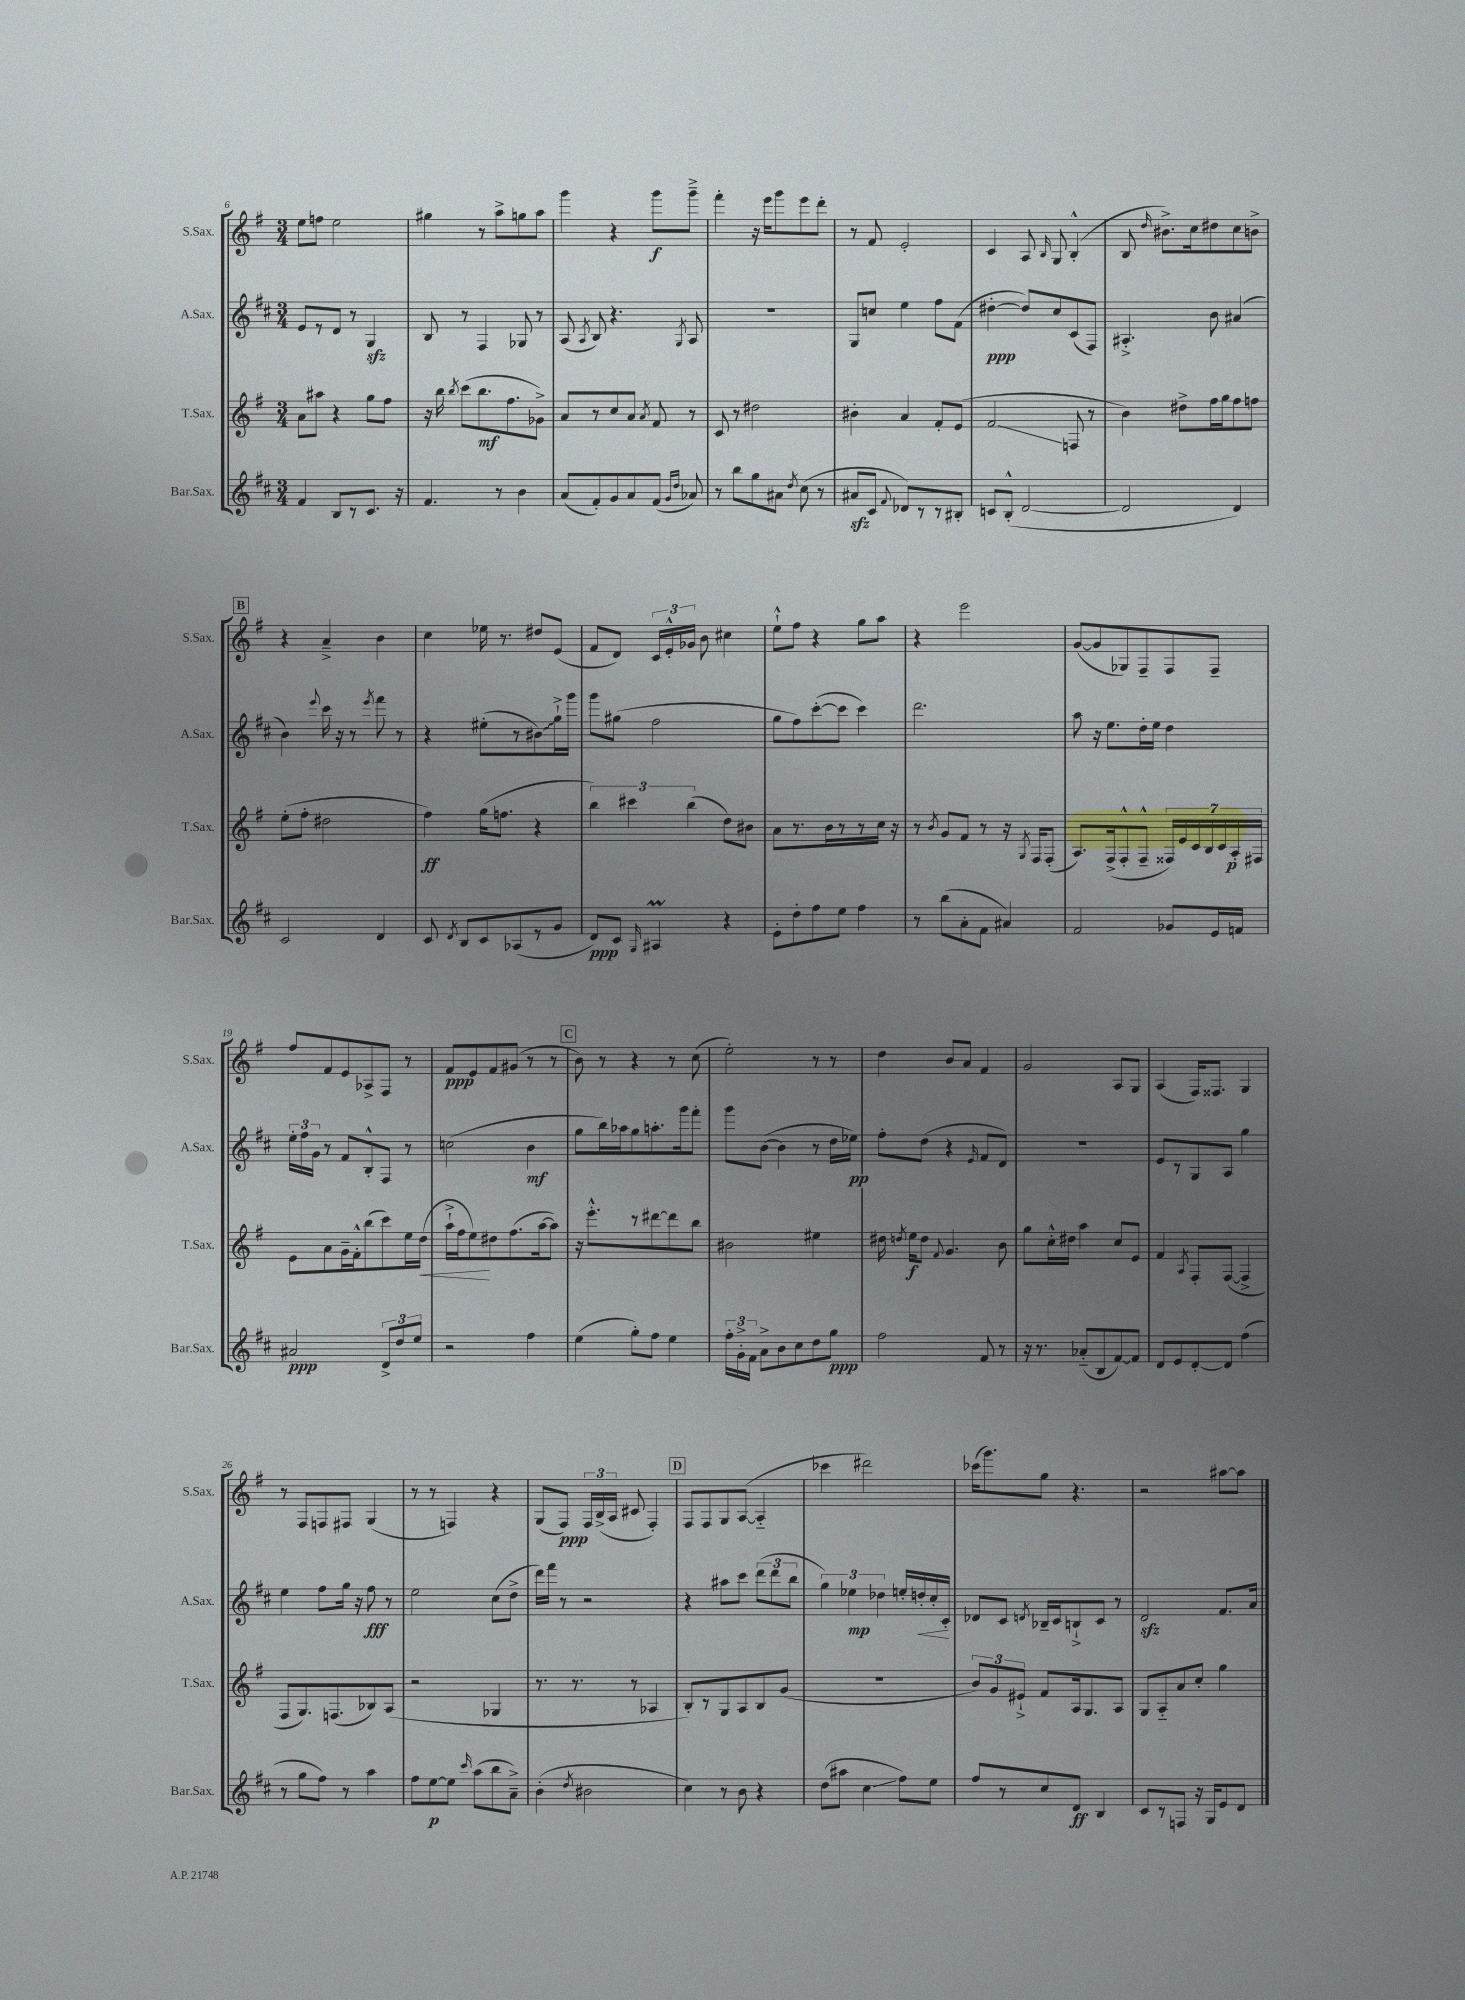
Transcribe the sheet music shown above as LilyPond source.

<<
\new StaffGroup <<
\new Staff = "s0" \with { instrumentName = "S.Sax." shortInstrumentName = "S.Sax." } {
    \clef treble \key g \major \numericTimeSignature \time 3/4
    \autoBeamOff e''8[ f''8] e''2 |
    gis''4 r8 a''8[-> g''8 a''8] |
    g'''4 r4 g'''8[\f g'''8]---> |
    fis'''4-. r16 e'''16[ g'''8 e'''8 d'''8]-. |
    r8 fis'8 e'2-. |
    c'4 a8 \grace { b16 } g8 b4-.-^( |
    b8 \grace { d''16 } bis'8.[->) c''16 dis''8 c''8 b'8]-> |
    \mark \markup { \box "B" } r4 a'4---> b'4 |
    c''4 ees''16 r8. dis''8[ e'8]( |
    fis'8[ d'8]) \tuplet 3/2 { c'16[ e'16-.-^ ges'16] } b'8 cis''4 |
    e''8[-!-^ fis''8] r4 g''8[ a''8] |
    r4 e'''2 |
    g'8[~( g'8 ges8) fis8-- fis8 fis8]-- |
    fis''8[ fis'8 e'8 aes8-> fis8] r8 |
    fis'8[\ppp e'8 fis'8 gis'8]( r8 r8 |
    \mark \markup { \box "C" } b'8) r8 r4 r8 c''8( |
    e''2-.) r8 r8 |
    d''4 b'8[ a'8] fis'4 |
    g'2 a8[ g8] |
    a4( fis16[) fisis8.] g4 |
    r8 fis8[ f8 fis8] g4( |
    r8 r8 f4) r4 |
    g8[( fis8]\ppp) \tuplet 3/2 { fis16[ b16->( a16] } cis'8 fis4-.) |
    \mark \markup { \box "D" } fis8[ fis8 g8 a8]~( a4-_ |
    ces'''4 dis'''2) |
    ces'''16[( g'''8.) g''8] r4. |
    r2 ais''8[~ ais''8] \bar "|." |
}
\new Staff = "s1" \with { instrumentName = "A.Sax." shortInstrumentName = "A.Sax." } {
    \clef treble \key d \major \numericTimeSignature \time 3/4
    \autoBeamOff e'8[ r8 d'8] r8 g4\sfz |
    b8 r8 fis4 ges8 r8 |
    a8( \acciaccatura { a8 } b8) r4. \acciaccatura { g8 } a8 |
    R2. |
    g8[ c''8] e''4 fis''8[ fis'8]( |
    dis''4~-.\ppp dis''8[) cis''8 cis'8( fis8]) |
    ais4.-.-> b'8 ais'4( |
    \mark \markup { \box "B" } b'4) \appoggiatura { e'''8 } cis'''16 r16 r8 \acciaccatura { e'''8 } fis'''8 r8 |
    r4 eis''8[-.( r8 \once \override Glissando.style = #'zigzag bis'8\glissando) g''16-!-> g'''16] |
    g'''8[ gis''8]( fis''2 |
    g''8[ fis''8) cis'''8~-.( cis'''8] cis'''4) |
    d'''2. |
    a''8 r16 e''8.[ d''16-. e''16] d''4 |
    \tuplet 3/2 { e''16[-. fis''16 g'16] } r8 fis'8[ b8-.-^ fis8] r8 |
    c''2( b'4\mf |
    \mark \markup { \box "C" } g''8[ b''16) aes''16 g''8 a''8.-. g'''16 fis'''8]-. |
    g'''8[ b'8]~( b'4 r8 d''16[ ees''16]\pp) |
    fis''8[-. d''8]( r4 \grace { e'16 } fis'8[ d'8]) |
    R2. |
    e'8[ r8 g8 a8] g''4 |
    e''4 fis''8[ g''16] r16 fis''8\fff r8 |
    e''2 cis''8[( d''8]-> |
    d'''16[) fis'''16] r8 r2 |
    \mark \markup { \box "D" } r4 ais''8[ cis'''8] \tuplet 3/2 { d'''8[( d'''8 b''8] } |
    \tuplet 3/2 { g''4) ees''4\mp des''4 } e''16[-. d''16-.\< cis''16-. cis'16]-.\! |
    des'8[ cis'8] \acciaccatura { d'8 } bes16[-- cis'16 b8-!-> cis'8] r8 |
    d'2\sfz fis'8.[ a'16] \bar "|." |
}
\new Staff = "s2" \with { instrumentName = "T.Sax." shortInstrumentName = "T.Sax." } {
    \clef treble \key g \major \numericTimeSignature \time 3/4
    \autoBeamOff a'8[ ais''8] r4 g''8[ fis''8] |
    r16 b''16 \acciaccatura { b''8 } c'''8[( b''8.\mf fis''8. ges'8]->) |
    a'8[ r8 c''8 a'8] \acciaccatura { a'8 } fis'8 r8 |
    c'8 r8 dis''2 |
    bis'4-. a'4 fis'8[-. e'8]( |
    fis'2\glissando f8 r8 |
    b'4) dis''8[-> fis''16 g''16 fis''8 f''8] |
    \mark \markup { \box "B" } e''8[-.( fis''8]-. dis''2 |
    fis''4\ff) g''16[( f''8.] r4 |
    \tuplet 3/2 { b''4) cis'''4 b''4( } d''8[) bis'8] |
    a'8[ r8. b'16 r8 r8 c''16] r16 |
    r8 \acciaccatura { b'8 } g'8[ fis'8] r8 r16 \acciaccatura { g8 } fis16[ fis8]-.( |
    a8.[) fis16->( fis8-.-^ fis8]---^ \tuplet 7/4 { fisis16[) e'16 c'16 b16 c'16 a16-.\p fis16] } |
    e'8[ a'8 g'16-- fis'16-.-^ b''8( c'''8) e''16 d''16]\<( |
    a''16[-!-> fis''16 e''8\!) dis''8 fis''8.( a''16~ a''8]) |
    \mark \markup { \box "C" } r16 e'''8.[-.-^ r8 dis'''8~ dis'''8 b''8] |
    bis'2 eis''4 |
    dis''16 \acciaccatura { d''8 } e''16[\f d''8] \appoggiatura { fis'8 } g'4. b'8 |
    g''8[ c''16-.-^ dis''16] a''4 c''8[ e'8] |
    fis'4 \acciaccatura { a8 } fis8[-. fis8]~( fis4-> |
    fis8[ g8.) f8.( bes8) a8]( |
    r2 ges4 |
    r8. r8. r8 aes4 |
    \mark \markup { \box "D" } b8[-.) r8 g8 a8 b8 g'8]( |
    R2. |
    \tuplet 3/2 { b'8[) g'8 eis'8]-!-> } fis'8[ a16 g8. a8] |
    g8[ a8-_ a'8 c''8]-. g''4 \bar "|." |
}
\new Staff = "s3" \with { instrumentName = "Bar.Sax." shortInstrumentName = "Bar.Sax." } {
    \clef treble \key d \major \numericTimeSignature \time 3/4
    \autoBeamOff fis'4 b8[ r8 cis'8.] r16 |
    fis'4. r8 b'4 |
    a'8[( fis'8-.) g'8 a'8 fis'8]( \grace { g'16[ d''16] } aes'8) |
    r8 b''8[ g''8 ais'8] \acciaccatura { d''8 } cis''8( r8 |
    ais'8[\sfz cis'8] \appoggiatura { fis'8 } des'8[) r8 r8 bis8]-. |
    c'8[ b8]-.-^( d'2~ |
    d'2 d'4) |
    \mark \markup { \box "B" } cis'2 d'4 |
    cis'8 \acciaccatura { d'8 } b8[ cis'8 aes8( r8 g'8] |
    d'8[\ppp) cis'8] \grace { g16 } ais4\prall r4 |
    e'8[-. d''8-. fis''8 e''8] fis''4 |
    r8 b''8[( a'8-. fis'8] ais'4) |
    fis'2 ges'8[ e'16 f'16] |
    ais'2\ppp \tuplet 3/2 { d'8[-> d''8 e''8] } |
    r2 fis''4 |
    \mark \markup { \box "C" } e''4( g''8[-.) fis''8] e''4 |
    \tuplet 3/2 { fis''16[-. g'16-.-> fis'16] } a'8[-> b'8 cis''8 d''8 g''8]\ppp |
    fis''2 fis'8 r8 |
    r16 r8. aes'8[-_( b8 fis'8~) fis'8] |
    d'8[ e'8 d'8~-. d'8] fis''4( |
    r8 g''8[ fis''8]) r8 a''4 |
    fis''8[ e''8~\p e''8] \grace { cis'''16 } a''8[( b''8 a'8]--->) |
    b'4-.( \acciaccatura { d''8 } bis'2 |
    \mark \markup { \box "D" } cis''4) r8 b'8 r4 |
    d''8[( ais''8] cis''4\glissando fis''8[) e''8] |
    fis''8[ r8 cis''8 d'8]\ff b4 |
    cis'8[ r8 f8] r16 g16[ e'8 d'8] \bar "|." |
}
>>
>>
\layout { \context { \Score currentBarNumber = #6 } }
